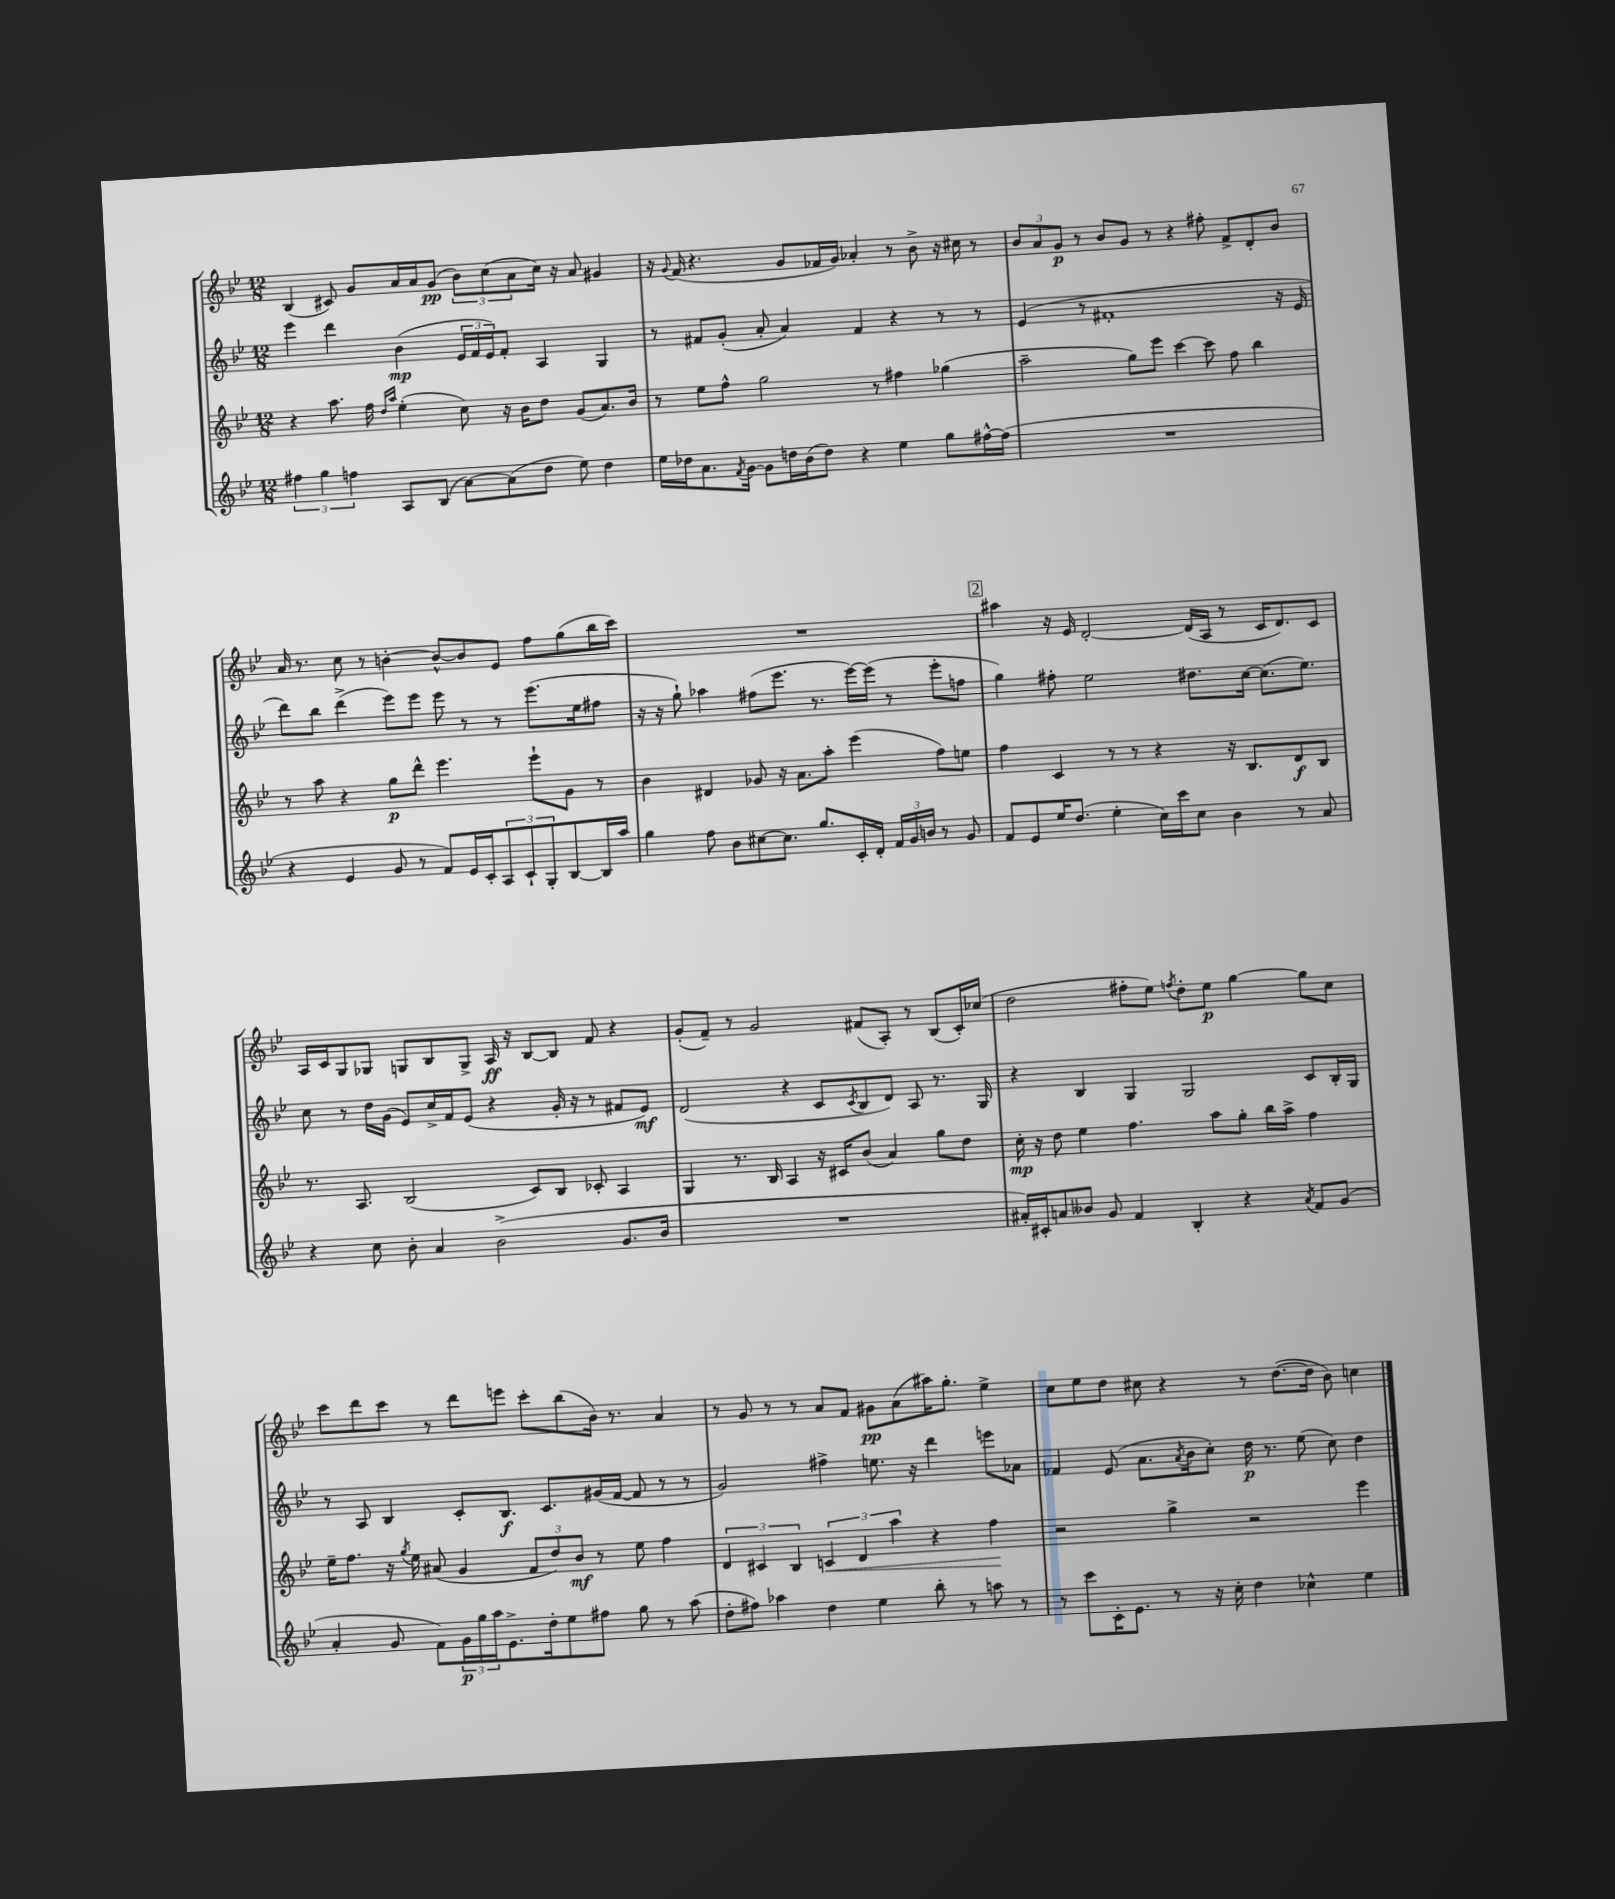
<<
\new StaffGroup <<
\new Staff = "s0" {
    \clef treble \key bes \major \numericTimeSignature \time 12/8
    bes4( cis'8) g'8 a'16 a'16 g'8\pp( \tuplet 3/2 { bes'8) c''8( a'8 } c''16) r16 a'8 gis'4 |
    r16 \appoggiatura { g'8 } f'16( r4. g'8 fes'16 g'16) aes'4-. r8 bes'8-> r16 cis''16 r8 |
    \tuplet 3/2 { bes'8 a'8 g'8\p } r8 bes'8 g'8 r8 r4 fis''8-. f'8-> d'8-. bes'8 |
    a'16 r8. c''8 r8 b'4~-. b'8~-^ b'8 ees'8 f''8 g''8( bes''16 c'''16) |
    R1. |
    \mark \markup { \box "2" } ais''4 r16 ees'16 d'2~-. d'16( a16 r8 c'16 d'8.) c'8 |
    a16 c'16 g8 ges8 g8 bes8 g8-> a16\ff r16 bes8~ bes8 f'8 r4 |
    g'8-.( f'8--) r8 g'2 fis'8( a8-.) r8 bes8( c'16-.) ces''16( |
    d''2 fis''8-. ees''8) \acciaccatura { f''8 } d''8-. ees''8\p g''4~ g''8 c''8 |
    c'''8 d'''8 c'''8 r8 d'''8 e'''8 c'''8-. bes''8( bes'16) r8. a'4 |
    r8 g'8 r8 r8 a'8 f'8 gis'8\pp a'8( ais''16) g''8.-. ees''4-> |
    c''8 ees''8 d''8 cis''8 r4 r8 d''8.~( d''16 bes'8) c''4 \bar "|." |
}
\new Staff = "s1" {
    \clef treble \key bes \major \numericTimeSignature \time 12/8
    ees'''4 d'''4 bes'4\mp( \tuplet 3/2 { ees'16 f'16 ees'16) } f'8-. a4 g4 |
    r8 fis'8 g'8-.( a'8-. a'4) fis'4 r4 r8 r8 |
    ees'4( r8 fis'1-. r16 ees'16 |
    d'''8) bes''8 d'''4->( ees'''8) ees'''8 ees'''8 r8 r8 ees'''8.( ees''16 fis''8 |
    r16 r16 g''8-!) aes''4 fis''8( ees'''8. r8. ees'''16~) ees'''16( r8 ees'''8-. f''8 |
    \mark \markup { \box "2" } g''4) fis''8-. ees''2 dis''8. c''16~ c''8.( ees''8.) |
    c''8 r8 d''16 g'16( ees'8) c''16-> f'16 ees'8( r4 g'16-. r16 r8 fis'8 ees'8\mf) |
    d'2( r4 c'8 \acciaccatura { c'8 } bes8 d'8) a8 r8. g16 |
    r4 bes4 g4 g2 c'8 bes16-. g16 |
    r8 a8 bes4 c'8-. bes8.\f c'8. gis'16( f'16~ f'8 r8 r8 |
    g'2) fis''4-> e''8. r16 d'''4 e'''8 aes'8 |
    fes'4 ees'8( a'8. \acciaccatura { a'8 } bes'16 c''8-.) d''16\p r8. ees''8( c''8) d''4 \bar "|." |
}
\new Staff = "s2" {
    \clef treble \key bes \major \numericTimeSignature \time 12/8
    r4 a''8. f''16 \grace { d''16 a''16 } ees''4-.( c''8) r16 bes'16 d''8 g'8( a'8.) bes'16 |
    r8 ees''8 f''8-^ g''2 r8 fis''4 ges''4( |
    a''2-- g''8) ees'''8 c'''4~ c'''8 f''8 bes''4 |
    r8 a''8 r4 g''8\p d'''8-^ ees'''4. ees'''8-! g'8 r8 |
    bes'4 dis'4 ges'8 r16 a'8. a''8-. ees'''4( f''8) e''8 |
    \mark \markup { \box "2" } f''4 c'4 r8 r8 r4 r16 bes8. d'8\f bes8 |
    r8. a8. bes2( c'8) bes8 ces'8-. a4 |
    g4 r8. bes16 a4 r16 cis'16 bes'8( a'4) g''8 d''8 |
    c''16-.\mp r16 d''8 ees''4 f''4. a''8 g''8-. bes''16 a''16-> f''4 |
    ees''16-- f''8. r16 \acciaccatura { g''8 } ees''16 ais'8( g'4 \tuplet 3/2 { f'8 d''8) bes'8\mf } r8 ees''8 f''4 |
    \tuplet 3/2 { d'4 cis'4 bes4 } \tuplet 3/2 { c'4\< d'4 a''4 } r4 f''4\! |
    r2 g''4-> r2 ees'''4 \bar "|." |
}
\new Staff = "s3" {
    \clef treble \key bes \major \numericTimeSignature \time 12/8
    \tuplet 3/2 { fis''4 g''4 f''4 } a8 bes8( a'8~) a'8( d''8 ees''8) d''4 |
    ees''16 des''16 a'8. \acciaccatura { f'8 } g'16~ g'8 d''16 bes'16( d''8) r4 ees''4 g''8 fis''16~-^ fis''16( |
    R1. |
    r4 ees'4 g'8 r8 f'8) ees'16 c'16-. \tuplet 3/2 { a8 c'8-! g8-. } bes8~ bes16 a''16 |
    g''4 f''8 bes'8 cis''8~ cis''8. g''8. c'16-. d'16-. \tuplet 3/2 { f'16 g'16 b'16 } r8 g'8 |
    \mark \markup { \box "2" } f'8 ees'8 ees''16 d''8.( ees''4-. c''16) c'''16 c''8 bes'4 r8 a'8 |
    r4 c''8 bes'8-. a'4 bes'2->( g'8. bes'16 |
    R1. |
    ais'16-.) cis'16-. a'8 beses'8 g'8 f'4 bes4-. r4 \acciaccatura { a'8 } f'8 g'8( |
    a'4-. g'8 f'8) \tuplet 3/2 { g'16\p g''16 a''16 } ees'8.-> d''16-. ees''8 fis''8 g''8 r8 a''8( |
    d''8-. fis''8) aes''4 d''4 ees''4 bes''8-. r8 a''8 r8 |
    r8 c'''8 c'16-. ees'8. r8 r16 c''16-. d''4 ces''4-^ ees''4 \bar "|." |
}
>>
>>
\layout { \context { \Score \remove "Bar_number_engraver" } }
